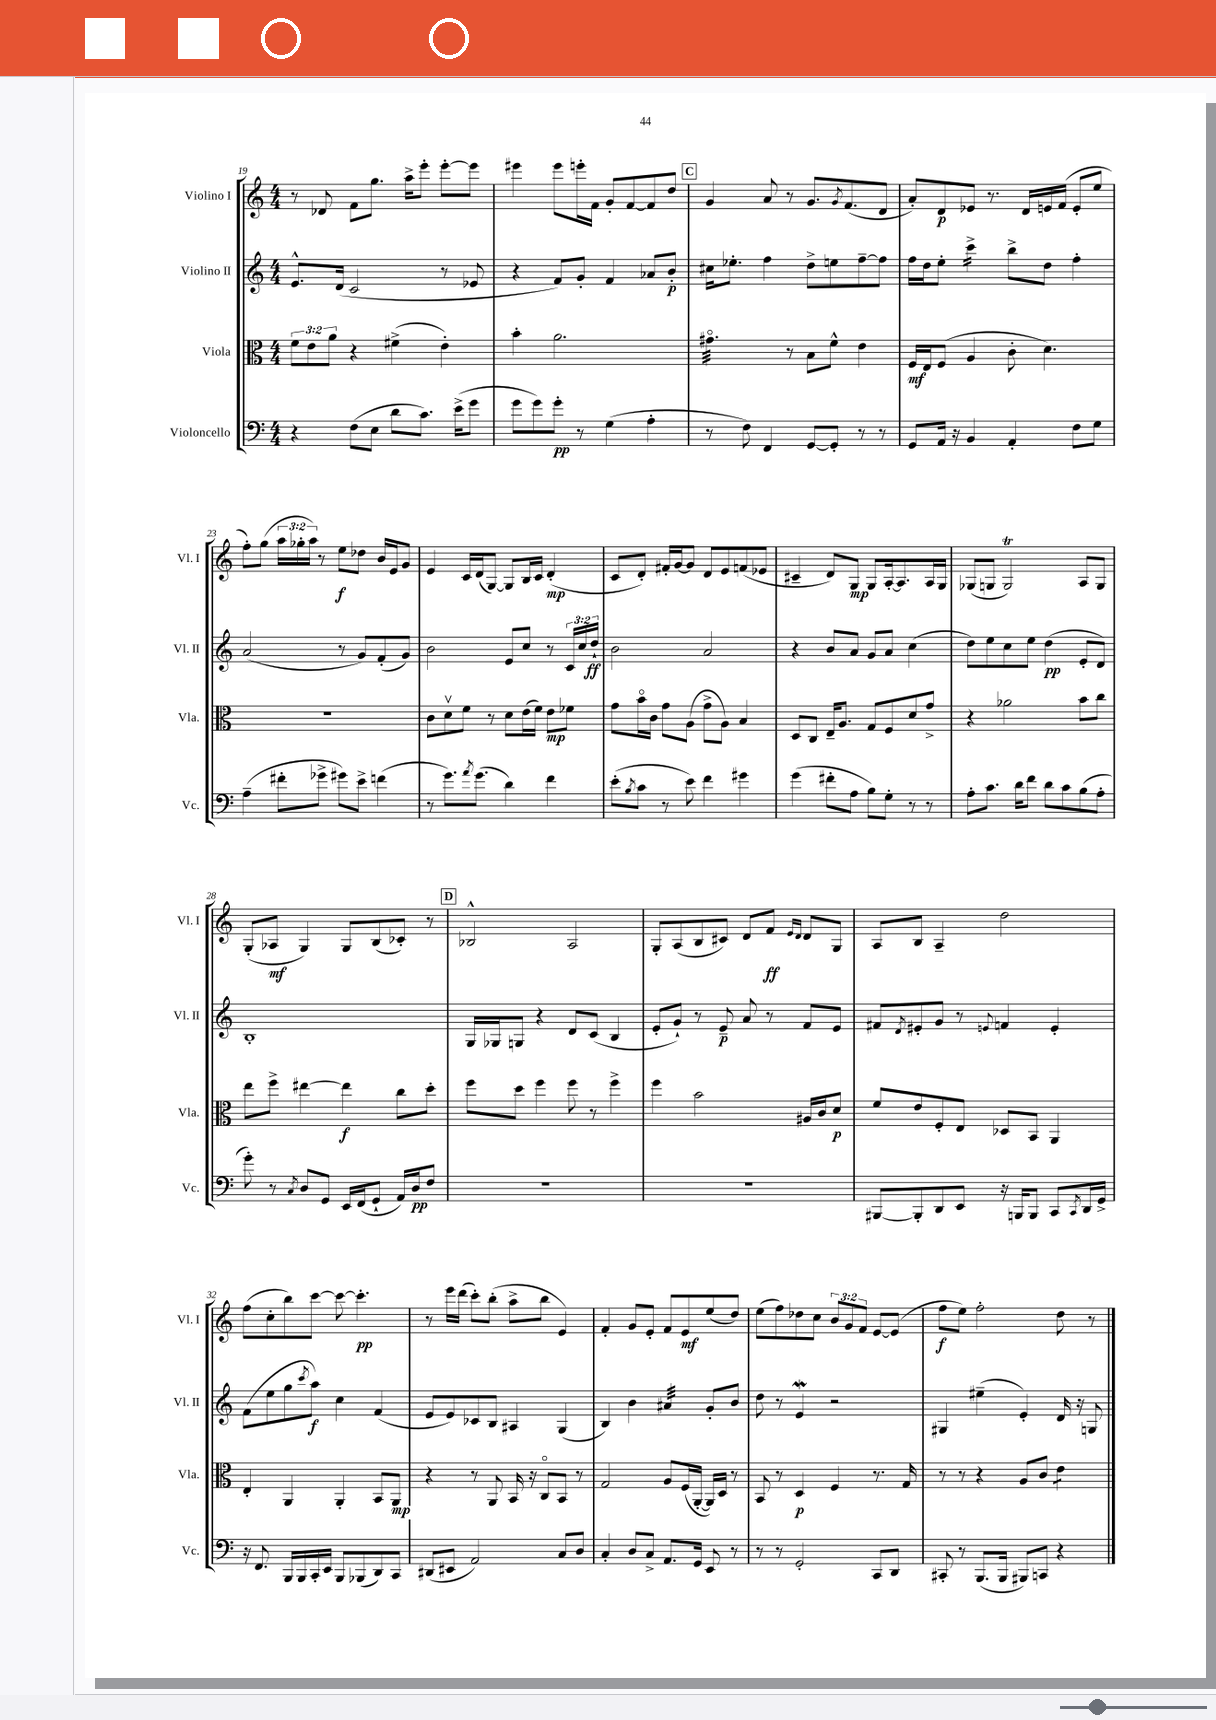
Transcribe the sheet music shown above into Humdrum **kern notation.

**kern	**kern	**kern	**kern
*staff4	*staff3	*staff2	*staff1
*clefF4	*clefC3	*clefG2	*clefG2
*k[]	*k[]	*k[]	*k[]
*M4/4	*M4/4	*M4/4	*M4/4
4r	12f\L	8.e^^/L	8r
.	12e\	.	.
.	.	.	8d-/
.	12a\J	.	.
.	.	(16d/Jk	.
(8F\L	4r	2c/	8f\L
8E\J	.	.	8.gg\J
8d\L	(4f#^\	.	.
.	.	.	16aa^\LK
8.c\J)	.	.	8eee'\J
.	4e'\)	8r	[8eee'\L
(16e^\LK	.	.	.
8g\J	.	8e-/	8eee\]J
=	=	=	=
8g\L	4b'\	4r	4eee#\
8g\)	.	.	.
8g'\J	2.a\	8f/L)	8eee#\L
8r	.	8g'/J	16eee'\L
.	.	.	16f\JJ
(4G\	.	4f/	8g'/L
.	.	.	[8f/
4A'\	.	8a-/L	8f/]
.	.	8b'/J	8dd/J
=	=	=	=
8r	4.g#o\	16cc#\LK	4g/
.	.	8.ee-'\J	.
8F\)	.	.	.
4FF/	.	4ff\	8a/
.	8r	.	8r
[8GG/L	8B\L	8dd^\L	8.g/L
8GG'/]J	8f^^\J	8ee\	.
.	.	.	8qg/
.	.	.	(8.f/
8r	4e\	[8ff~\	.
8r	.	8ff\]J	8d/J
=	=	=	=
8GG/L	16F/LL	16ff\LL	8a'/L)
.	16E/J	16dd\J	.
16AA/Jk	(8F/J	8ee'\J	8d/
16r	.	.	.
4BB/	4A/	4ccc^\	8e-/J
.	.	.	8.r
4AA'/	8c'\	8bb^\L	.
.	.	.	16d/LL
.	4.d\)	8dd\J	16e/
.	.	.	(16f/JJ
8F\L	.	4ff'\	8e'/L
8G\J	.	.	8ee/J
=	=	=	=
(4A~\	1r	(2a/	8ff'\L)
.	.	.	(8gg\J
8f#'\L	.	.	24aa\LL
.	.	.	24gg-'\
.	.	.	24aa\JJ)
8g-^\J	.	.	8r
8g#\L)	.	8r	8ee\L
8e^\J	.	8g/L)	8dd-\J
(4f\	.	(8f'/	16b/LL
.	.	.	16e/J
.	.	8g/J)	8g/J
=	=	=	=
8r	8c\L	2b\	4e/
8.g\L)	8dv\	.	.
.	8f\J	.	16c/LL
8qa/	.	.	.
(8.g\J	.	.	(16d/J
.	8r	.	[8G/J)
4d\)	8d\L	8e/L	8G/]L
.	(16e\L	8cc/J	16B/L
.	16f\JJ)	.	16c/JJ
4f\	8e\L	8r	(4d'/
.	8f-\J	24c/LL	.
.	.	24cc/	.
.	.	24dd`/JJ	.
=	=	=	=
(8e'\L	8g\L	2b\	8c/L
8qB/	.	.	.
8c\J	16bo\L	.	8d'/J)
.	16c\JJ	.	.
8r	8g\L	.	16f#'/LL
.	.	.	[16g/J
8e\)	(8A\J	.	8g/]J
4f\	8g^\L	2a/	8d/L
.	8A\J)	.	8e/
4g#\	4B/	.	(8f/
.	.	.	8e-/J
=	=	=	=
(4g\	8D/L	4r	4c#~/
.	8C/J	.	.
8f#'\L	16E~/LK	8b/L	8d/L)
.	8.A/J	.	.
8A\J	.	8a/J	8G/J
8B\L)	8G/L	8g/L	8G/L
8G'\J	8F/	8a/J	[16A'/k
.	.	.	8.A/]
8r	8d/	(4cc\	.
8r	8g^/J	.	16A/L
.	.	.	16G/JJ
=	=	=	=
8A'\L	4r	8dd\L)	(8G-/L
8.c\J	.	8ee\	8G/J
.	2a-\	8cc\	2G/)
16d\LK	.	.	.
8f\J	.	8ee\J	.
8d\L	.	(4dd\	.
8c\	.	.	.
(8B\	8b\L	8e'/L	8A/L
8A'\J	8cc\J	8d/J)	8G/J
=	=	=	=
8g'\)	8ee\L	1B'	(8G'/L
8r	8ff^\J	.	8A-/J
8qC/	.	.	.
8D/L	[4ee#\	.	4G/)
8GG/J	.	.	.
16EE/LL	4ee#\]	.	8G/L
(16FF/J	.	.	.
8GG`/J	.	.	(8B/
16AA/LL)	8cc\L	.	8c-'/J)
16D/J	.	.	.
8F/J	8dd'\J	.	8r
=	=	=	=
1r	8ff\L	16G/LL	2B-^^/
.	.	16G-/J	.
.	8dd\J	8G/J	.
.	4ff\	4r	.
.	8ff\	8d/L	2A/
.	8r	(8c/J	.
.	4ff^\	4B/	.
=	=	=	=
1r	4ff\	8e'/L	8G'/L
.	.	8g`/J)	(8A/
.	2b\	8r	8B/
.	.	8e~/	8c#/J)
.	.	8a/	8d/L
.	.	8r	8f/J
.	.	.	16qqe/LL
.	.	.	16qqd/JJ
.	16A#/LL	8f/L	8d/L
.	16c/J	.	.
.	8d/J	8e/J	8G/J
=	=	=	=
[8BBB#/L	8f/L	8f#/L	8A/L
.	.	8qd/	.
8BBB#'/]	8e/	8e#'/	8B/J
8DD/	8F'/	8g/J	4A~/
8EE/J	8E/J	8r	.
.	.	8qqe/	.
16r	8D-/L	4f/	2dd\
16BBB/LK	.	.	.
8BBB/J	8BB/J	.	.
8CC/L	4AA/	4e'/	.
8qCC/	.	.	.
16DD/L	.	.	.
16GG^/JJ	.	.	.
=	=	=	=
16r	4E'/	(8f\L	(8ff\L
8.FF/	.	.	.
.	.	8ee\	8cc'\
16BBB/LL	4AA/	8gg\	8bb\)
16BBB/	.	.	.
.	.	8qccc/	.
16CC'/	.	8aa\J)	[8ccc\J
16EE/JJ	.	.	.
8BBB/L	4AA'/	4cc\	8ccc\_
(8BBB-/	.	.	4.ccc'\]
8DD/)	8BB/L	(4f/	.
8CC/J	8AA/J	.	.
=	=	=	=
(8DD#/L	4r	8e/L	8r
8EE#/J	.	8e/)	16eee\LL
.	.	.	(16ddd\JJ
2AA/)	8r	8c-/	8ccc'\L)
.	8AA/	8B/J	(8bb'\J
.	16BB/	4A#/	8aa^\L
.	16r	.	.
.	8Co/L	.	8bb\J
8C/L	8BB/J	(4G/	4e/)
8D/J	8r	.	.
=	=	=	=
4C'/	2G/	4B/)	4f'/
8D/L	.	4b\	8g/L
8C^/J	.	.	8e'/J
8.AA/L	8A/L	4a#/	8f/L
.	(16F/L	.	8e/
16GG/Jk	[16AA'/JJ	.	.
8EE/	16AA/]LL)	8g'/L	(8ee/
.	16D/JJ	.	.
8r	8r	8b/J	8dd/J)
=	=	=	=
8r	8BB/	8dd\	(8ee\L
8r	8r	8r	8ff\)
2GG'/	4D/	4e/	8dd-\
.	.	.	8cc\J
.	4F/	2r	12b/L
.	.	.	12g/
.	.	.	12f/J
8CC/L	8.r	.	[8e/L
8DD/J	.	.	(8e/]J
.	16G/	.	.
=	=	=	=
8CC#'/	8r	4G#/	8ff\L
8r	8r	.	8ee\J)
(8.BBB/L	4r	(4ee#~\	2ff'\
16BBB/Jk	.	.	.
8BBB#/L)	8A/L	4e'/)	.
8CC/J	8c/J	.	.
4r	4e\	16d/	8dd\
.	.	16r	.
.	.	8G/	8r
==	==	==	==
*-	*-	*-	*-
